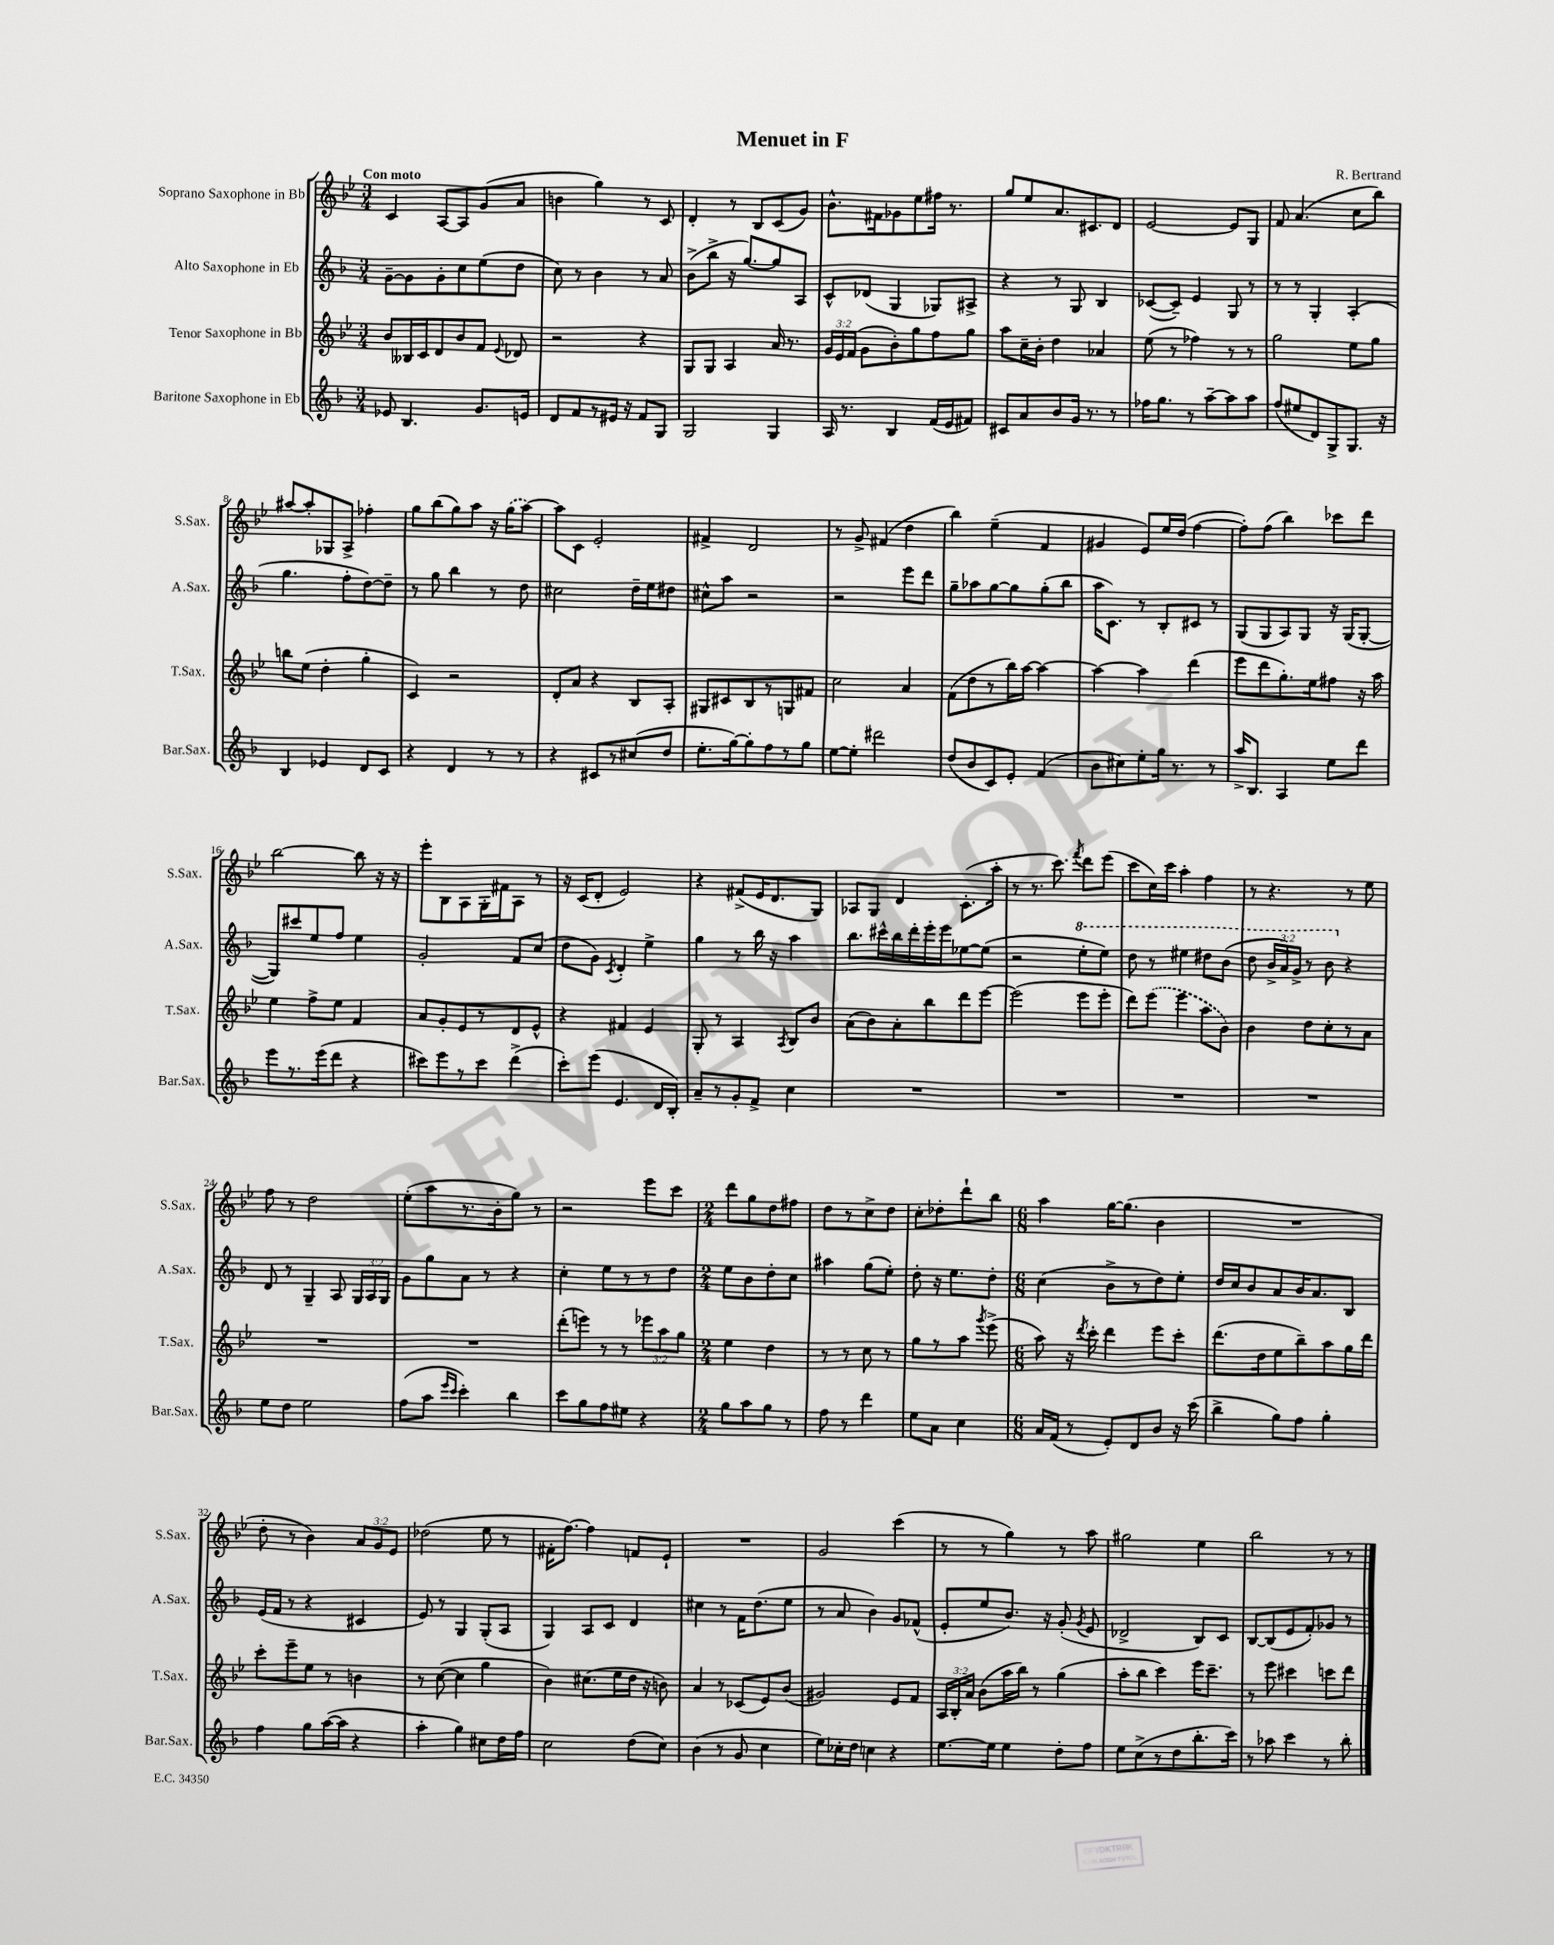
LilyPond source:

\header { title = "Menuet in F" composer = "R. Bertrand" }
<<
\new StaffGroup <<
\new Staff = "s0" \with { instrumentName = "Soprano Saxophone in Bb" shortInstrumentName = "S.Sax." } {
    \clef treble \key bes \major \numericTimeSignature \time 3/4 \override Staff.TupletNumber.text = #tuplet-number::calc-fraction-text \tempo "Con moto"
    \autoBeamOff c'4 a8[~ a8 g'8( a'8] |
    b'4 g''4) r8 c'8 |
    d'4-. r8 bes8[ c'8( g'8]) |
    bes'8.[-^ fis'16 ges'8 ees''8 fis''16] r8. |
    g''8[ ees''8 a'8. cis'8. d'8] |
    ees'2~ ees'8[ g8] |
    f'8 a'4.( c''8[ bes''8]) |
    ais''8[~ ais''8-. ges8 a8]-> fes''4-. |
    g''8[ bes''8( g''8) a''8] r16 \once \slurDashed g''16[( a''8]~) |
    a''8[ c'8] ees'2-. |
    fis'4-> d'2 |
    r8 g'8-> fis'4( d''4 |
    bes''4) ees''4--( f'4 |
    gis'4 ees'8[) ees''16 d''16]( f''4~ |
    f''8[-.) f''8]( bes''4) ces'''8[ d'''8] |
    bes''2~ bes''8 r16 r16 |
    ees'''8[-. bes8 a8 g16-. fis'16 a8] r8 |
    r16 c'16[( d'8]-. ees'2) |
    r4 fis'8[->( ees'16 d'8. g8]) |
    aes8[ g8] d'4 c'8.[-.( a''16]-. |
    r8 r8. c'''8.) \acciaccatura { f'''8 } d'''8[ ees'''8]( |
    c'''8[ c''16) c'''16] a''4-. f''4 |
    r8 r4. r8 ees''8 |
    f''8 r8 d''2 |
    ees''8[-.( a''8 r8. bes'16-. g''8]) r8 |
    r2 ees'''8[ c'''8] |
    \numericTimeSignature \time 2/4 d'''8[ g''8 d''8 fis''8] |
    d''8[ r8 c''8-> d''8] |
    c''8[-. des''8-. d'''8-! bes''8] |
    \numericTimeSignature \time 6/8 a''4 g''16[~ g''8.]( bes'4 |
    R2. |
    d''8-. r8 bes'4) \tuplet 3/2 { a'8[ g'8 ees'8] } |
    des''2( ees''8 r8 |
    fis'16[-. f''8.]~) f''4 f'8[ ees'8]-! |
    R2. |
    g'2 c'''4( |
    r8 r8 g''4) r8 a''8 |
    gis''2 ees''4 |
    bes''2 r8 r8 \bar "|." |
}
\new Staff = "s1" \with { instrumentName = "Alto Saxophone in Eb" shortInstrumentName = "A.Sax." } {
    \clef treble \key f \major \numericTimeSignature \time 3/4 \override Staff.TupletNumber.text = #tuplet-number::calc-fraction-text
    \autoBeamOff g'8[~-- g'8 g'8-. c''8 e''8( d''8] |
    c''8) r8 bes'4 r8 a'8 |
    bes'8[->( bes''8]-> r16 g''8.[~) g''8 a8] |
    c'8[-^ des'8]( g4 ges8[) ais8]-> |
    r4 r8 g8 bes4 |
    ces'8[~( ces'8]--) e'4 g8 r8 |
    r8 r8 g4-. a4-.( |
    g''4. f''8[-. d''8~) d''8]-- |
    r8 g''8 bes''4 r8 d''8 |
    cis''2 d''16[-- e''16 dis''8] |
    cis''8[-^ a''8] r2 |
    r2 e'''8[ d'''8] |
    g''8[-- aes''8 g''8~ g''8 g''8-.( bes''8] |
    a''16[ c'8.]) r8 bes8[-. cis'8] r8 |
    g8[( g8 a8) g8] r16 g16[( g8]~-. |
    g8[) cis'''8 e''8 f''8] e''4 |
    g'2-. f'8[ c''8]( |
    d''8[ g'8]) \acciaccatura { c'8 } d'4-. e''4-> |
    g''4 r8 bes''16 r16 a''4 |
    bes''8.[ cis'''16-^ bes''16 d'''16-. e'''16-. e'''16 ees''8~ ees''8]( |
    r2 \ottava #1 e'''8[-. e'''8]) |
    d'''8 r8 eis'''4 dis'''8[ bes''8]( |
    d'''8 \tuplet 3/2 { bes''16[-> a''16) g''16]-> } r8 bes''8 \ottava #0 r4 |
    d'8 r8 g4-- a8 \tuplet 3/2 { g16[ a16 g16] } |
    g'8[ g''8 a'8] r8 r4 |
    c''4-. e''8[ r8 r8 d''8] |
    \numericTimeSignature \time 2/4 e''8[ bes'8 d''8-. c''8] |
    ais''4 g''8[( e''8]-.) |
    d''8-. r16 e''8.[ d''8]-. |
    \numericTimeSignature \time 6/8 c''4( bes'8[-> r8 d''8) e''8]-. |
    d''16[ c''16 bes'8 a'8 bes'16 a'8. bes8] |
    e'16[( f'16] r8 r4 cis'4 |
    e'8) r8 g4 g8[-.( a8] |
    g4) a8[ c'8] d'4 |
    cis''4 r8 f'16[ d''8.( e''8] |
    r8 a'8 bes'4) g'8[ fes'8]-^( |
    e'8[-. e''8 bes'8.]) r16 g'8-.( \acciaccatura { g'8 } e'8 |
    des'2-> bes8[) c'8] |
    bes8[~ bes8( e'8 f'8-.) ges'8] r8 \bar "|." |
}
\new Staff = "s2" \with { instrumentName = "Tenor Saxophone in Bb" shortInstrumentName = "T.Sax." } {
    \clef treble \key bes \major \numericTimeSignature \time 3/4 \override Staff.TupletNumber.text = #tuplet-number::calc-fraction-text
    \autoBeamOff bes'8[ beses16 c'16 d'8 bes'8 f'8] \appoggiatura { ees'8 } des'8 |
    r2 r4 |
    g8[ g8] a4 a'16 r8. |
    \tuplet 3/2 { g'16[ ees'16 f'16]( } g'8[ bes'8-.) g''8 f''8 g''8] |
    a''8[ c''16-- bes'16]-. d''4 aes'4 |
    ees''8( r8 fes''4) r8 r8 |
    g''2 ees''8[ g''8] |
    b''8[ ees''8]( d''4-. g''4-. |
    c'4) r2 |
    d'8[-. a'8] r4 bes8[ a8]-. |
    gis8[ cis'8 bes8 r8 g8 fis'8] |
    c''2 a'4 |
    f'8[( d''8 r8 bes''16) a''16]~ a''4~ |
    a''4~ a''4 d'''4( |
    ees'''8[ d'''8 g''8.-.) ees''16 fis''8] r16 a''16 |
    ees''4 f''8[-> ees''8] f'4 |
    a'8[ g'8-. ees'8 r8 d'8 ees'8]-^ |
    r4 fis'4 ees'4 |
    g8-. r8 a4 \acciaccatura { a8 } bes8[ bes'8] |
    a'8[( bes'8) a'8-. bes''8 d'''8 ees'''8]~ |
    ees'''2( ees'''8[ ees'''8]-. |
    d'''8[) \once \slurDashed ees'''8]( ees'''4 a''8[ bes'8]) |
    bes'4 d''8[ c''8-. r8 a'8] |
    R2. |
    R2. |
    d'''8[-.( e'''8]) r8 r8 \tuplet 3/2 { ees'''8[ a''8 g''8] } |
    \numericTimeSignature \time 2/4 ees''4 d''4 |
    r8 r8 c''8 r8 |
    g''8[ r8 a''8] \acciaccatura { g'''8 } ees'''8->( |
    \numericTimeSignature \time 6/8 a''8) r16 \acciaccatura { d'''8 } c'''16-. d'''4 ees'''8[ c'''8]-. |
    d'''8.[( d''16 ees''8 bes''8--) a''8 g''16 d'''16] |
    c'''8[-. ees'''8-- ees''8] r8 b'4 |
    r8 c''8~( c''4 g''4 |
    bes'4) cis''8.[( ees''16 d''16] r16 b'8) |
    a'4 r8 ces'8[( ees'8) bes'8]( |
    gis'2) ees'8[ f'8] |
    \tuplet 3/2 { a16[ bes16-. a'16] } bes'8[( a''16 bes''16]) r8 g''4( |
    a''8[-. bes''8] c'''4) ees'''16[ c'''8.]-- |
    r8 ees'''8 cis'''4 c'''8[ d'''8] \bar "|." |
}
\new Staff = "s3" \with { instrumentName = "Baritone Saxophone in Eb" shortInstrumentName = "Bar.Sax." } {
    \clef treble \key f \major \numericTimeSignature \time 3/4
    \autoBeamOff ees'8 bes4. g'8.[ e'16] |
    d'8[ f'8 r8 eis'16] r16 f'8[ g8] |
    g2 g4 |
    a16 r8. bes4 f'16[( e'16 fis'8]) |
    cis'8[ a'8 bes'8 g'16] r8. r8 |
    fes''16[ g''8.] r8 a''8[~-- a''8 a''8] |
    f''8[( eis''8 d'8) g8-> g8.] r16 |
    bes4 ees'4 d'8[ c'8] |
    r4 d'4 r8 r8 |
    r4 cis'8[ r8 cis''8( d''8] |
    e''8.[-. g''16~) g''8-. f''8 r8 g''8] |
    e''8[~ e''8]-. dis'''2 |
    d''8[( bes'8 c'8) e'8]-. f'4( |
    bes'8[ cis''8) e''8-. g''16] r8. r8 |
    a''16[-> bes8.] a4 e''8[ d'''8] |
    e'''8[ r8. e'''16( d'''8] r4 |
    cis'''8[) e'''8 r8 cis'''8] d'''4->( |
    c'''8[-.) e'''8]( e'4. d'16[ bes16]-.) |
    a'8[-- r8 g'8-. f'8]-> c''4 |
    R2. |
    R2. |
    R2. |
    R2. |
    e''8[ d''8] e''2 |
    f''8[( a''8] \grace { e'''16[ c'''16] } c'''4-.) bes''4 |
    c'''8[ g''8 f''8 eis''8] r4 |
    \numericTimeSignature \time 2/4 g''8[ a''8 g''8] r8 |
    f''8 r8 d'''4 |
    e''8[ a'8] c''4 |
    \numericTimeSignature \time 6/8 a'16[ f'16]( r8 e'8[-.) d'8 bes'8] r16 c'''16( |
    bes''4-> g''8[) f''8] g''4-. |
    f''4 g''8[ a''16~( a''16] r4 |
    a''4-. g''4) cis''8[ d''16 f''16] |
    c''2 d''8[( c''8]) |
    bes'4( r8 g'8 c''4 |
    e''8[) ces''16-. d''16] c''4 r4 |
    e''8.[~ e''16] e''4 d''8[-. f''8] |
    e''8[ c''8->( r8 d''8 bes''8.-. c'''16]) |
    r8 aes''8 c'''4 r8 bes''8-. \bar "|." |
}
>>
>>
